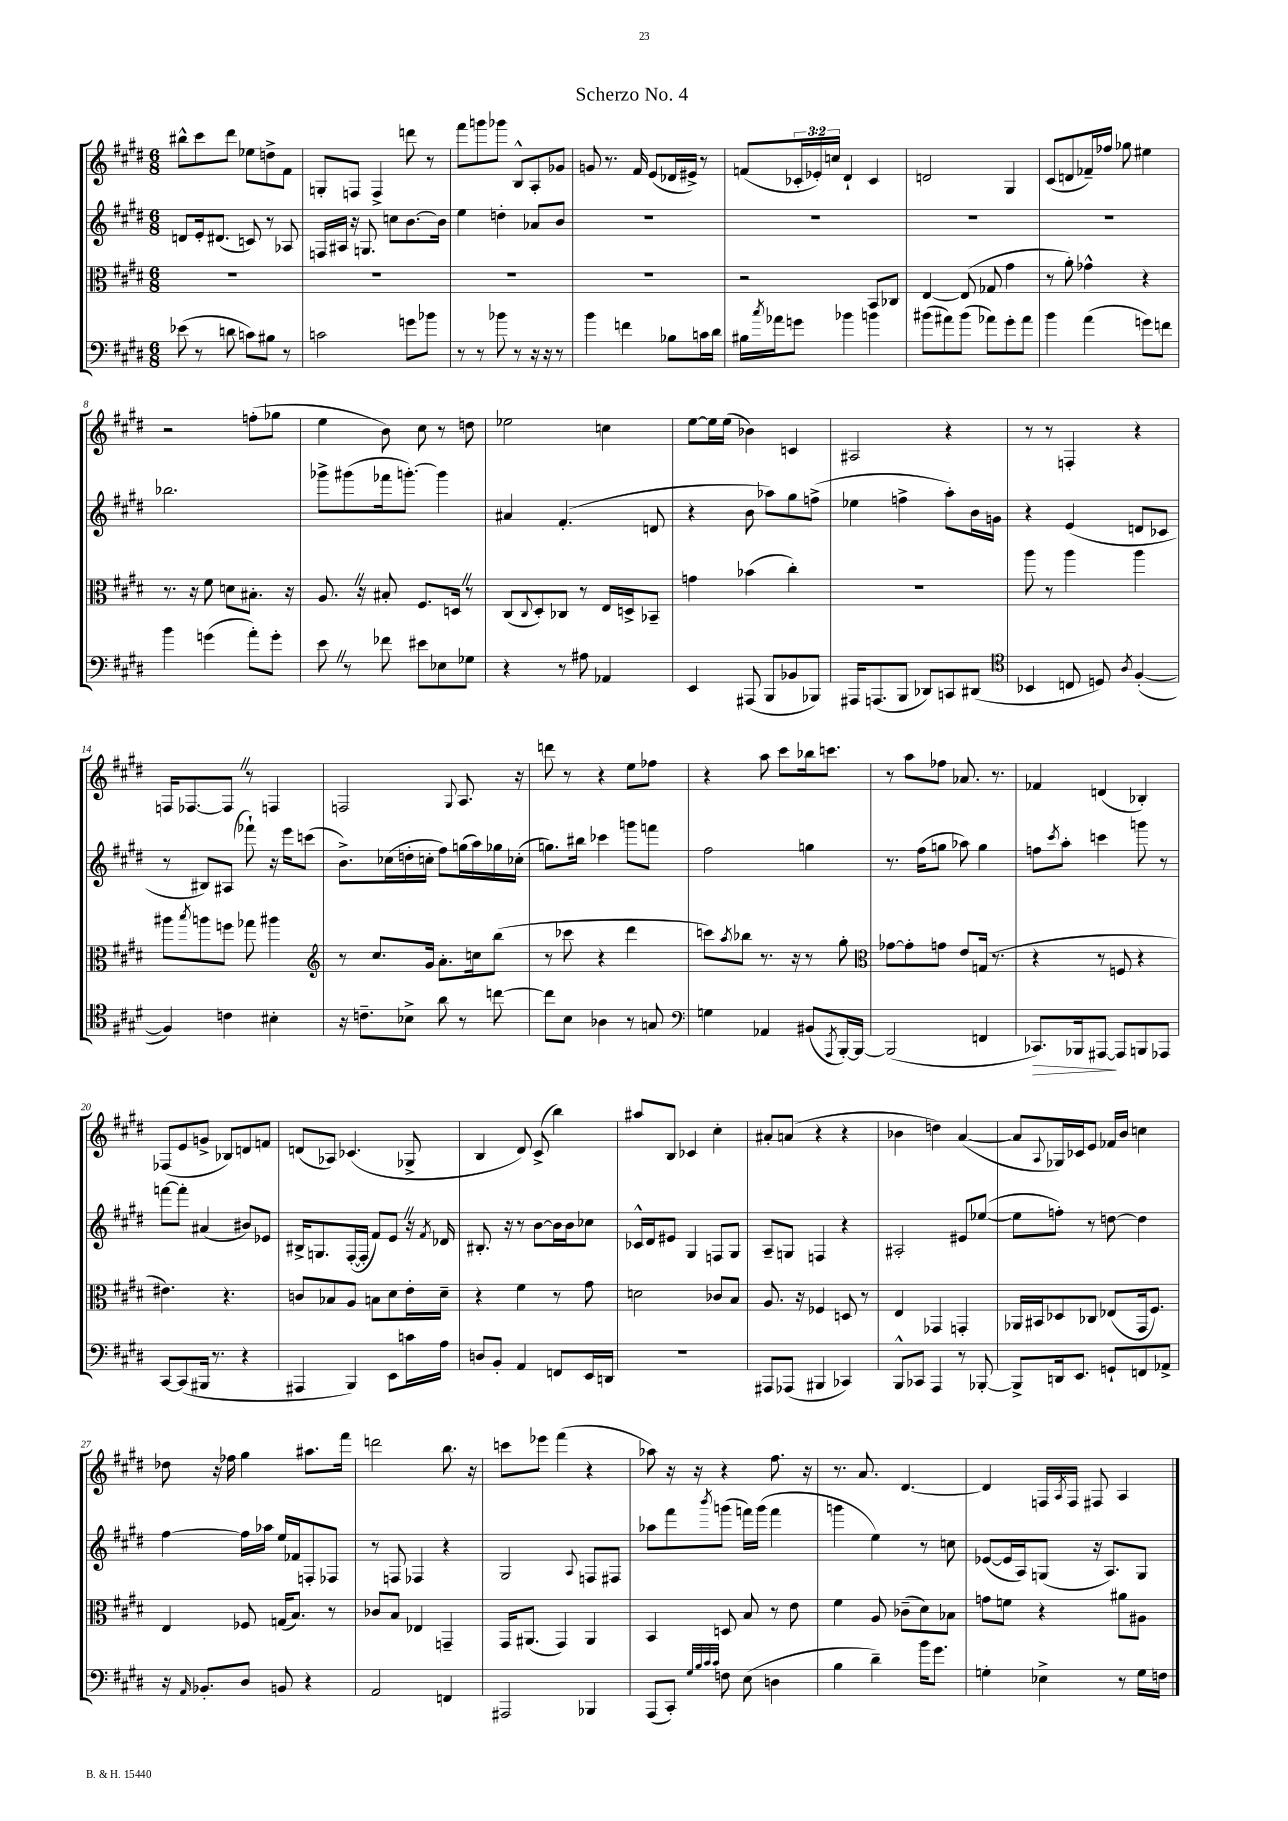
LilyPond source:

\header { title = "Scherzo No. 4" }
<<
\new StaffGroup <<
\new Staff = "s0" {
    \clef treble \key e \major \numericTimeSignature \time 6/8 \override Staff.TupletNumber.text = #tuplet-number::calc-fraction-text
    bis''8-^ cis'''8 dis'''8 ees''8 d''8-> fis'8 |
    g8-. f8 f4-> d'''8 r8 |
    fis'''8 g'''8 ges'''8 b8-^ a8-. ges'8 |
    g'8 r8. fis'16 e'8( des'16 eis'16->) r8 |
    f'8( \tuplet 3/2 { ces'16-. ees'16-.) c''16 } dis'4-! ces'4 |
    d'2 gis4 |
    cis'8( d'8 fes'16--) fes''16 ges''8 eis''4 |
    r2 f''8-.( ges''8 |
    e''4 b'8) cis''8 r8 d''8 |
    ees''2 c''4 |
    e''8~ e''16 e''16( bes'4) c'4 |
    ais2 r4 |
    r8 r8 f4-. r4 |
    f16 fes8.~ fes8 \once \override BreathingSign.text = \markup { \musicglyph "scripts.caesura.straight" } \breathe r8 f4 |
    f2 \appoggiatura { gis8 } a8. r16 |
    d'''8 r8 r4 e''8 fes''8 |
    r4 a''8 cis'''8 bes''16 c'''8. |
    r8 a''8 fes''8 aes'8. r8. |
    fes'4 d'4( bes4-.) |
    fes8( e'8 g'8-> bes8) d'8 f'8 |
    d'8( aes8) ces'4.( ges8-> |
    b4 dis'8) cis'8->( b''4) |
    ais''8 b8 ces'4 cis''4-. |
    ais'8-. a'8( r4 r4 |
    bes'4 d''4) a'4~( |
    a'8 \appoggiatura { a8 } ges16) ces'16 e'8 fes'16 b'16 c''4 |
    des''8 r16 fes''16 gis''4 ais''8. fis'''16 |
    d'''2 b''8. r16 |
    c'''8 ees'''8 fis'''4( r4 |
    aes''8) r16 r16 r4 fis''8. r16 |
    r8. a'8. dis'4.~ |
    dis'4 f16 \acciaccatura { a8 } f16 fis8 a4 \bar "|." |
}
\new Staff = "s1" {
    \clef treble \key e \major \numericTimeSignature \time 6/8
    d'8 e'16-. dis'8.( c'8) r8 aes8 |
    f16 ais16 r16 g8. c''8 b'8.~ b'16 |
    e''4 d''4-. aes'8 b'8 |
    R2. |
    R2. |
    R2. |
    R2. |
    bes''2. |
    ges'''8-> gis'''8( fes'''16 g'''8.~-.) g'''4 |
    ais'4 fis'4.-.( d'8 |
    r4 b'8 aes''8) gis''8 f''8->( |
    ees''4 f''4-> a''8-.) b'16 g'16 |
    r4 e'4( d'8 ces'8 |
    r8 bis8) ais8( fes'''8-!) r16 e'''16 c'''8( |
    b'8.->) ces''16( d''16-. c''16-. fis''8) g''16( a''16) ges''16 ces''16-.( |
    g''8.) bis''16 ces'''4 g'''8 f'''8 |
    fis''2 g''4 |
    r8. fis''16( g''8 aes''8) g''4 |
    f''8 \acciaccatura { cis'''8 } a''8-. c'''4 g'''8 r8 |
    f'''8~ f'''8-. ais'4( bis'8) ees'8 |
    bis16-> g8. fis16~-.( fis16-. fis'8) e'8 \once \override BreathingSign.text = \markup { \musicglyph "scripts.caesura.straight" } \breathe r16 \acciaccatura { fis'8 } des'16 |
    bis8.-. r16 r8 b'8~ b'16 b'16 ces''8 |
    ces'16-^ dis'16 eis'8 gis4 f8 gis8 |
    a8-- g8 f4 r4 |
    ais2-. eis'8 ees''8~( |
    ees''8 f''8-.) r8 d''8~ d''4 |
    fis''4~ fis''16 aes''16 e''16 fes'16 f8-. fes8 |
    r8 f8 fes4 r4 |
    gis2 \appoggiatura { a8 } f8 fis8 |
    aes''8 fis'''8 \acciaccatura { b'''8 } g'''8( f'''16) g'''16( f'''4 |
    g'''4 e''4) r8 c''8 |
    ees'8~( ees'16 a16) g8( r16 a8.) g8 \bar "|." |
}
\new Staff = "s2" {
    \clef alto \key e \major \numericTimeSignature \time 6/8
    R2. |
    R2. |
    R2. |
    R2. |
    r2 b,8 ces8 |
    e4~ e8( ges8 gis'4 |
    r8 a'8-.) ges'4-^ r4 |
    r8. r16 fis'8 d'8 bis8.-. r16 |
    a8. \once \override BreathingSign.text = \markup { \musicglyph "scripts.caesura.straight" } \breathe r16 bis8-. fis8. d16 \once \override BreathingSign.text = \markup { \musicglyph "scripts.caesura.straight" } \breathe r8 |
    cis8( \appoggiatura { cis8 } dis8-.) ces8 r8 e16 d16-> bes,8-- |
    g'4 bes'4( cis''4-.) |
    R2. |
    a''8 r8 a''4 a''4 |
    ais''8 \acciaccatura { b''8 } a''8 f''8 ges''8 ais''4 |
    \clef treble r8 cis''8. gis'16 a'8.-. c''16 b''8( |
    r8 ces'''8 r4 dis'''4 |
    c'''8) \acciaccatura { a''8 } bes''8 r8. r16 r8 gis''8-. |
    \clef alto ges'8~ ges'8-. g'8 e'8 g16( r8. |
    r4 r8 f8 r4 |
    eis'4.) r4. |
    c'8 bes8 a8 b8 dis'8 e'16-. dis'16-- |
    r4 fis'4 r8 gis'8 |
    d'2 ces'8 b8 |
    a8. r16 fes4 d8 r8 |
    e4 ges,4 g,4-. |
    aes,16 bis,16 des8 ces8 ees8( gis,16 fis8.) |
    e4 fes8 g16( b8.) r8 |
    ces'8 b8 ees4 g,4-- |
    gis,16 ais,8.( gis,4) ais,4 |
    b,4 d8 b8 r8 e'8 |
    fis'4 a8 ces'8--( dis'8) bes8 |
    g'8 f'8 r4 ais'8 ais8 \bar "|." |
}
\new Staff = "s3" {
    \clef bass \key e \major \numericTimeSignature \time 6/8
    ees'8( r8 d'8 c'8) bis8 r8 |
    c'2 g'8 bes'8 |
    r8 r8 bes'8 r8 r16 r16 r8 |
    b'4 f'4 bes8 c'16 dis'16 |
    bis16 \acciaccatura { cis''8 } aes'16 g'8 bes'4 b'4 |
    bis'8( ais'8) bis'8( aes'8) gis'8-. aes'8 |
    b'4 a'4( g'8) f'8 |
    b'4 g'4( a'8-.) g'8-. |
    e'8 \once \override BreathingSign.text = \markup { \musicglyph "scripts.caesura.straight" } \breathe r8 fes'8 eis'8 ees8 ges8 |
    r4 r8 ais8 aes,4 |
    e,4 ais,,8( b,,8 bes,8 bes,,8) |
    ais,,16 a,,8.( b,,8 des,8) c,8 dis,8( |
    \clef tenor bes,4 c8 d8) \acciaccatura { a8 } fis4~-.( |
    fis4) c'4 bis4-. |
    r16 c'8.-- bes8-> a'8 r8 c''8~ |
    c''8 b8 aes4 r8 g8 |
    \clef bass g4 aes,4 bis,8( \acciaccatura { a,,8 } b,,16~-.) b,,16~ |
    b,,2( f,4 |
    ces,8.\>) bes,,16 ais,,8~\! ais,,8 b,,8 aes,,8 |
    cis,8~ cis,8( bis,,16 r8. r4 |
    ais,,4 b,,4) e,8 c'16 a16 |
    d8 b,8-. a,4 f,8 e,16 d,16 |
    R2. |
    ais,,8 aes,,8( bis,,4 ces,4) |
    b,,8-^ ces,8 a,,4 r8 bes,,8~-. |
    bes,,8-> d,16 e,8. g,8-! f,8 aes,8-> |
    r16 \grace { a,16 } bes,8.-. dis8 b,8 r4 |
    a,2 f,4 |
    ais,,2 bes,,4 |
    a,,8( cis,8-.) \grace { gis32 b32 cis'32 cis'32 } f8 e8( d4 |
    b4 dis'4--) b'16 gis'8. |
    g4-. ees4-> r8 g16 f16 \bar "|." |
}
>>
>>
